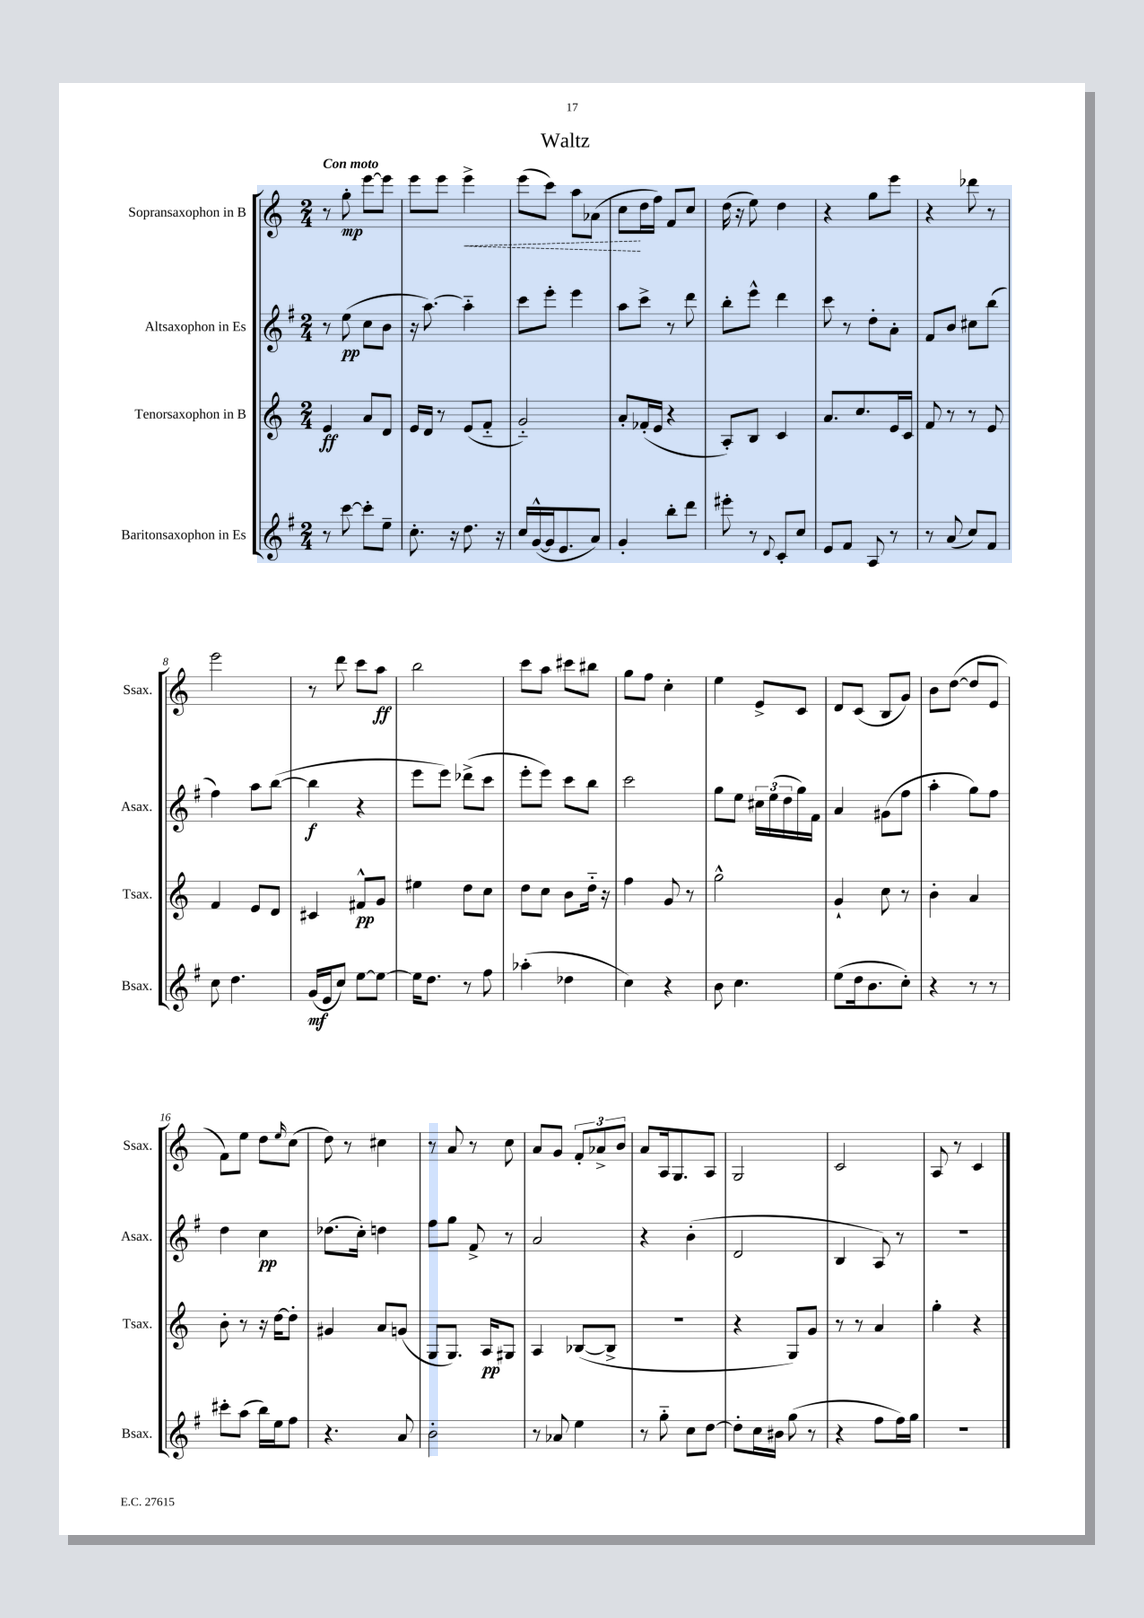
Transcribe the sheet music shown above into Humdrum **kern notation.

**kern	**kern	**kern	**kern
*staff4	*staff3	*staff2	*staff1
*clefG2	*clefG2	*clefG2	*clefG2
*k[f#]	*k[]	*k[f#]	*k[]
*M2/4	*M2/4	*M2/4	*M2/4
8r	4e	8r	8r
[8ccc	.	(8ee	8gg'
8ccc']	8a	8cc	[8eee
8ee~	8d	8b	8eee]
=	=	=	=
8.cc'	16e	16r	8eee
.	16d	[8.aa)	.
.	8r	.	8eee
16r	.	.	.
8.dd	(8e	4aa'~]	4eee^
.	8f'~	.	.
16r	.	.	.
=	=	=	=
16cc	2g'~)	8ccc	(8eee
([16g^^	.	.	.
16g]	.	8eee'	8ccc)
8.e	.	.	.
.	.	4eee	8aa
8a)	.	.	(8a-
=	=	=	=
4g'	8a'	8aa	8cc
.	(16f-'	8ccc^	16dd
.	16e	.	16ff)
8bb'	4r	8r	8f
8ddd	.	8ddd	8cc
=	=	=	=
8eee#'	8A')	8bb'	(16dd
.	.	.	16r
8r	8B	8eee^^	8ee)
8qqd	.	.	.
8c'	4c	4ddd	4dd
8cc	.	.	.
=	=	=	=
8e	8.a	8ccc	4r
8f#	.	8r	.
.	8.cc	.	.
8A	.	8dd'	8gg
8r	16e	8a'	8eee
.	16c	.	.
=	=	=	=
8r	8f	8f#	4r
(8a	8r	8b	.
8cc)	8r	8cc#	8ddd-
8f#	8e	(8bb	8r
=	=	=	=
8cc	4f	4ff#)	2eee
4.dd	.	.	.
.	8e	8aa	.
.	8d	([8bb	.
=	=	=	=
(16g	4c#	4bb]	8r
16e	.	.	.
8cc)	.	.	8ddd
[8ee	8f#^^	4r	8ccc
8ee_	8g	.	8aa
=	=	=	=
16ee]	4ee#	8eee	2bb
8.dd	.	.	.
.	.	8eee)	.
8r	8dd	(8ddd-^	.
8ff#	8cc	8ccc	.
=	=	=	=
(4aa-'	8dd	8eee'	8ccc
.	8cc	8eee)	8aa
4dd-	8b	8ccc	8ccc#
.	16dd'~	8bb	8bb#
.	16r	.	.
=	=	=	=
4cc)	4ff	2ccc	8gg
.	.	.	8ff
4r	8g	.	4cc'
.	8r	.	.
=	=	=	=
8b	2gg^^	8gg	4ee
4.cc	.	8ee	.
.	.	24cc#	8e^
.	.	(24ee	.
.	.	24dd	.
.	.	16gg)	8c
.	.	16f#	.
=	=	=	=
(8ee	4g`	4a	8d
16dd	.	.	(8c
8.b	.	.	.
.	8cc	(8g#	8B
8cc')	8r	8ff#	8g)
=	=	=	=
4r	4b'	4aa'	8b
.	.	.	([8dd
8r	4a	8gg)	8dd]
8r	.	8ff#	8e
=	=	=	=
8ccc#'	8b'	4dd	8f)
(8aa	8r	.	8ee
16bb)	16r	4cc	8dd
16ee	[16dd	.	.
.	.	.	16qqee
8ff#	8dd']	.	(8cc
=	=	=	=
4.r	4g#	(8.dd-	8dd)
.	.	.	8r
.	.	16cc')	.
.	8a	4dd	4cc#
8a	(8g	.	.
=	=	=	=
2b'	8G	8ff#	8r
.	8.G)	8gg	8a
.	.	8f#^	8r
.	16A	.	.
.	8G#	8r	8cc
=	=	=	=
8r	4A	2a	8a
8a-	.	.	8g
4ee	([8B-	.	12f'
.	.	.	12a-^
.	8B-^]	.	.
.	.	.	12b
=	=	=	=
8r	2r	4r	8a
8gg'~	.	.	16A
.	.	.	8.G
8cc	.	(4b'	.
[8dd	.	.	8A
=	=	=	=
8dd']	4r	2d	2G
16cc	.	.	.
16b#	.	.	.
(8gg	8G)	.	.
8r	8g	.	.
=	=	=	=
4r	8r	4B	2c
.	8r	.	.
8ff#	4a	8A)	.
16ff#)	.	8r	.
16gg	.	.	.
=	=	=	=
2r	4gg'	2r	8A
.	.	.	8r
.	4r	.	4c
==	==	==	==
*-	*-	*-	*-
